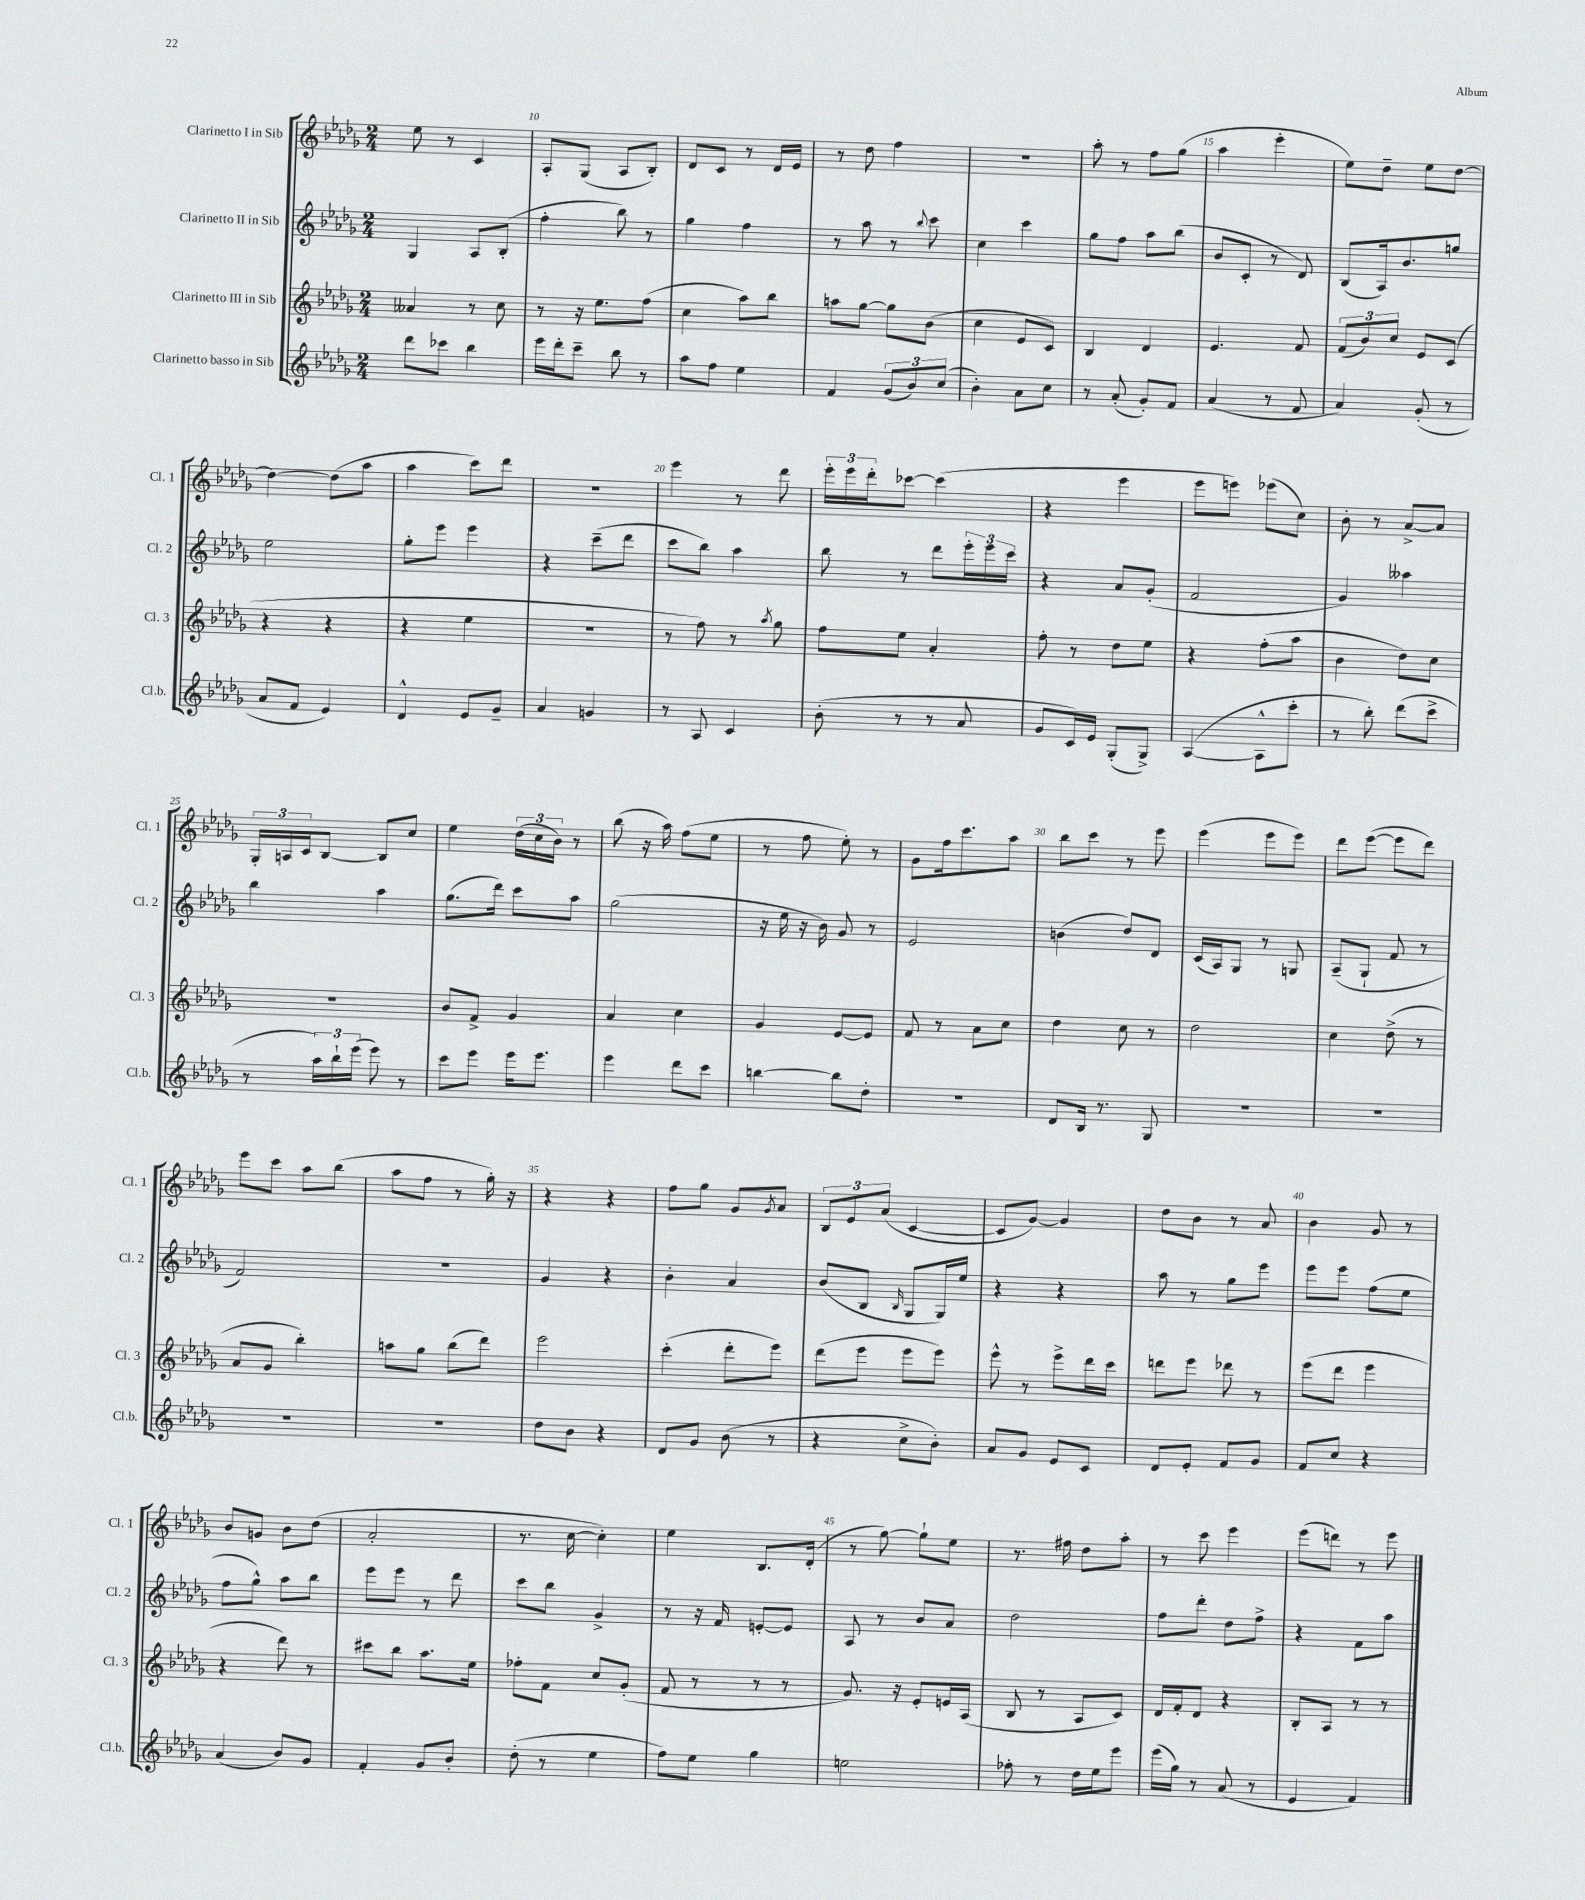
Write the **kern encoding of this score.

**kern	**kern	**kern	**kern
*part4	*part3	*part2	*part1
*staff4	*staff3	*staff2	*staff1
*I"Clarinetto basso in Sib	*I"Clarinetto III in Sib	*I"Clarinetto II in Sib	*I"Clarinetto I in Sib
*I'Cl.b.	*I'Cl. 3	*I'Cl. 2	*I'Cl. 1
*clefG2	*clefG2	*clefG2	*clefG2
*k[b-e-a-d-g-]	*k[b-e-a-d-g-]	*k[b-e-a-d-g-]	*k[b-e-a-d-g-]
*M2/4	*M2/4	*M2/4	*M2/4
=9	=9	=9	=9
8ddd-\L	4a--X/	4G-/	8ee-\
8ccc-X\J	.	.	8r
4bb-\	8r	8A-/L	4c/
.	8cc\	(8B-'/J	.
=10	=10	=10	=10
16eee-\LL	8r	4ff'\	8A-'/L
16ddd-'\J	.	.	.
8ccc~\J	16r	.	(8G-/J
.	8.ee-\L	.	.
8bb-\	.	8bb-\)	8A-/L
8r	(8ff\J	8r	8B-'/J)
=11	=11	=11	=11
8aa-\L	4cc\	4gg-\	8d-/L
8ff\J	.	.	8c/J
4ee-\	8aa-\L)	4ff\	8r
.	8bb-\J	.	16d-/LL
.	.	.	16e-/JJ
=12	=12	=12	=12
4f/	8aan\L	8r	8r
.	[8gg-\J	8aa-\	8dd-\
(12g-/L	8gg-\L]	8r	4ff\
12b-/)	.	.	.
.	.	8qqbb-/	.
.	(8b-\J	8ccc\	.
(12cc/J	.	.	.
=13	=13	=13	=13
4b-'\)	4cc\	4cc\	2r
8a-\L	8e-/L	4ccc\	.
8cc\J	8c/J)	.	.
=14	=14	=14	=14
8r	4B-/	8gg-\L	8aa-'\
(8a-'/	.	8ff\J	8r
8g-'/L)	4d-/	8aa-\L	8ff\L
8f/J	.	(8bb-\J	(8gg-\J
=15	=15	=15	=15
(4a-/	4.e-/	8b-/L	4aa-\
.	.	8c'/J	.
8r	.	8r	4eee-'\
8f/	8f/	8d-/)	.
=16	=16	=16	=16
4a-/)	(12f/L	(8B-/L	8ee-\L)
.	12b-/)	.	.
.	.	16A-/k)	8dd-~\J
.	12cc/J	.	.
.	.	8.b-/	.
(8g-'/	8e-/L	.	8ee-\L
8r	(8c/J	8ggn/J	[8dd-\J
!!LO:LB:g=z
=17	=17	=17	=17
8a-/L	4r	2ee-\	4dd-\_
8f/J	.	.	.
4e-/)	4r	.	(8dd-\L]
.	.	.	8aa-\J
=18	=18	=18	=18
4d-^^/	4r	8gg-'\L	4aa-\
.	.	8eee-\J	.
8e-/L	4ee-\	4eee-\	8ccc\L)
8g-~/J	.	.	8ddd-\J
=19	=19	=19	=19
4a-/	2r	4r	2r
4gn/	.	(8ccc~\L	.
.	.	8ddd-\J	.
=20	=20	=20	=20
8r	8r	8ccc\L	4eee-\
8A-/	8ff\)	8bb-\J)	.
4c/	8r	4aa-\	8r
.	8qaa-/	.	.
.	8gg-\	.	8ddd-\
=21	=21	=21	=21
(8b-'\	8ff\L	8bb-\	24eee-'\LL
.	.	.	24eee-\
.	.	.	24ddd-'\J
8r	8ee-\J	8r	[8ccc-X\J
8r	4a-'/	8ddd-\L	(4ccc-\]
8a-/	.	24eee-'\L	.
.	.	24eee-\	.
.	.	24ccc\JJ	.
=22	=22	=22	=22
8g-/L	8ff'\	4r	4r
16c/L)	8r	.	.
16e-/JJ	.	.	.
(8G-'/L	8dd-\L	8a-/L	4eee-\
8G-^/J)	8ee-\J	(8g-'/J	.
=23	=23	=23	=23
([4A-/	4r	2f/	8eee-\L
.	.	.	8eeen\J)
8A-^^\L]	(8ff'\L	.	(8eee-X\L
8ccc'\J	8aa-\J	.	8cc\J)
=24	=24	=24	=24
8r	4b-\	4g-/)	8b-'\
8bb-'\)	.	.	8r
(8ddd-\L	8dd-\L)	4aa--X\	[8a-^/L
8ccc^\J	8cc\J	.	8a-/J]
!!LO:LB:g=z
=25	=25	=25	=25
8r	2r	4bb-\	24G-'/LL
.	.	.	24An/
.	.	.	24c/J
24aa-\LL)	.	.	[8B-/J
24bb-`\	.	.	.
(24eee-\JJ	.	.	.
8eee-\)	.	4aa-\	8B-/L]
8r	.	.	8cc/J
=26	=26	=26	=26
8ccc\L	8b-/L	(8.gg-\L	4ee-\
8eee-\J	8f^/J	.	.
.	.	16ddd-\Jk)	.
16eee-\KL	4g-/	8ccc\L	(24dd-\LL
.	.	.	24cc\
8.eee-\J	.	.	.
.	.	.	24b-\JJ)
.	.	8aa-\J	8r
=27	=27	=27	=27
4eee-\	4a-/	(2gg-\	(8bb-\
.	.	.	16r
.	.	.	16aa-\)
8ddd-\L	4cc\	.	(8ff\L
8ccc\J	.	.	8ee-\J
=28	=28	=28	=28
[4bbn\	4g-/	16r	8r
.	.	16ee-\	.
.	.	16r	8ff\
.	.	16b-\)	.
8bb\L]	[8e-/L	8g-/	8ee-'\)
8dd-'\J	8e-/J]	8r	8r
=29	=29	=29	=29
2r	8f/	2e-/	8g-\L
.	8r	.	16ff\k
.	.	.	8.ccc\
.	8a-\L	.	.
.	8cc\J	.	8aa-\J
=30	=30	=30	=30
8d-/L	4dd-\	(4bn\	8bb-\L
16B-/Jk	.	.	8ccc\J
8.r	.	.	.
.	8cc\	8dd-/L)	8r
8G-/	8r	8d-/J	8eee-\
=31	=31	=31	=31
2r	2dd-\	(16c/LL	(4eee-\
.	.	16A-/J)	.
.	.	8G-/J	.
.	.	8r	8eee-\L
.	.	8Gn/	8eee-\J)
=32	=32	=32	=32
2r	4cc\	(8A-~/L	8ddd-\L
.	.	8G-`/J	([8eee-\J
.	(8dd-^\	8f/	8eee-\L]
.	8r	8r	8ddd-\J)
!!LO:LB:g=z
=33	=33	=33	=33
2r	8a-/L	2f/)	8eee-\L
.	8g-/J	.	8ccc\J
.	4bb-'\)	.	8aa-\L
.	.	.	(8bb-\J
=34	=34	=34	=34
2r	8aan\L	2r	8aa-\L
.	8gg-\J	.	8ff\J
.	(8bb-\L	.	8r
.	8ddd-\J)	.	16gg-'\)
.	.	.	16r
=35	=35	=35	=35
8dd-\L	2eee-\	4g-/	4r
8b-\J	.	.	.
4r	.	4r	4r
=36	=36	=36	=36
8d-/L	(4ccc'\	4b-'\	8ff\L
8g-/J	.	.	8gg-\J
(8b-\	8ddd-'\L	4a-/	8g-/L
.	.	.	8qg-/
8r	8eee-\J)	.	8a-/J
=37	=37	=37	=37
4r	(8ddd-\L	(8b-/L	12B-/L
.	.	.	12e-/
.	8eee-\J	8B-/J	.
.	.	.	(12a-/J
.	.	16qqB-/	.
8cc^\L	8eee-\L	8G-/L	[4c/
8b-'\J)	8eee-\J)	16G-/L)	.
.	.	16ee-/JJ	.
=38	=38	=38	=38
8a-/L	8eee-^^\	4r	8c/L]
8g-/J	8r	.	[8g-/J)
8e-/L	8eee-^\L	4r	4g-/]
8c/J	16ddd-\L	.	.
.	16ccc\JJ	.	.
=39	=39	=39	=39
8d-/L	8dddn\L	8aa-\	8dd-\L
8e-'/J	8eee-\J	8r	8b-\J
8f/L	8ddd-X\	8gg-\L	8r
8g-/J	8r	8eee-\J	8a-/
=40	=40	=40	=40
8f/L	(8eee-\L	8eee-\L	4b-\
8cc/J	8ddd-\J	8eee-\J	.
4r	4eee-\	(8ff\L	8g-/
.	.	8ee-\J	8r
!!LO:LB:g=z
=41	=41	=41	=41
(4a-/	4r	8ff\L	8b-/L
.	.	8gg-^^\J)	8gn/J
8b-/L)	8ddd-\)	8aa-\L	8b-\L
8g-/J	8r	8bb-\J	(8dd-\J
=42	=42	=42	=42
4f'/	8ccc#X\L	8eee-\L	2a-'/
.	8bb-\J	8eee-\J	.
8g-/L	8.aa-\L	8r	.
8b-'/J	.	8ddd-\	.
.	16ee-\Jk	.	.
=43	=43	=43	=43
(8dd-'\	8ff-X'\L	8ccc\L	8.r
8r	8f\J	8bb-\J	.
.	.	.	[16cc\
4ee-\	8cc/L	4g-^/	4cc'\])
.	(8g-'/J	.	.
=44	=44	=44	=44
8ff\L)	8f/	8r	4ee-\
8ee-\J	8r	16r	.
.	.	16f/	.
4gg-\	8r	[8en'/L	8.B-/L
.	8r	8e/J]	.
.	.	.	(16d-'/Jk
=45	=45	=45	=45
2een\	8.g-/)	8A-/	8r
.	.	8r	[8gg-\)
.	16r	.	.
.	8e-'/L	8b-/L	8gg-`\L]
.	16en/L	8a-/J	8ee-\J
.	(16A-/JJ	.	.
=46	=46	=46	=46
8ff-X'\	8B-/	2dd-\	8.r
8r	8r	.	.
.	.	.	16ff#X\
16dd-\LL	8A-/L	.	8dd-\L
16ee-\J	.	.	.
8eee-\J	8c/J)	.	8aa-'\J
=47	=47	=47	=47
(16eee-\LL	16d-/LL	8ff\L	8r
16gg-\JJ)	16f'/J	.	.
8r	8d-/J	8ddd-'\J	8ccc\
(8a-/	4r	8dd-\L	4eee-\
8r	.	8ff^\J	.
=48	=48	=48	=48
4e-/	8B-'/L	4r	(8eee-\L
.	8A-/J	.	8dddn\J)
4f/)	8r	8f\L	8r
.	8r	8aa-\J	8eee-\
==	==	==	==
*-	*-	*-	*-
